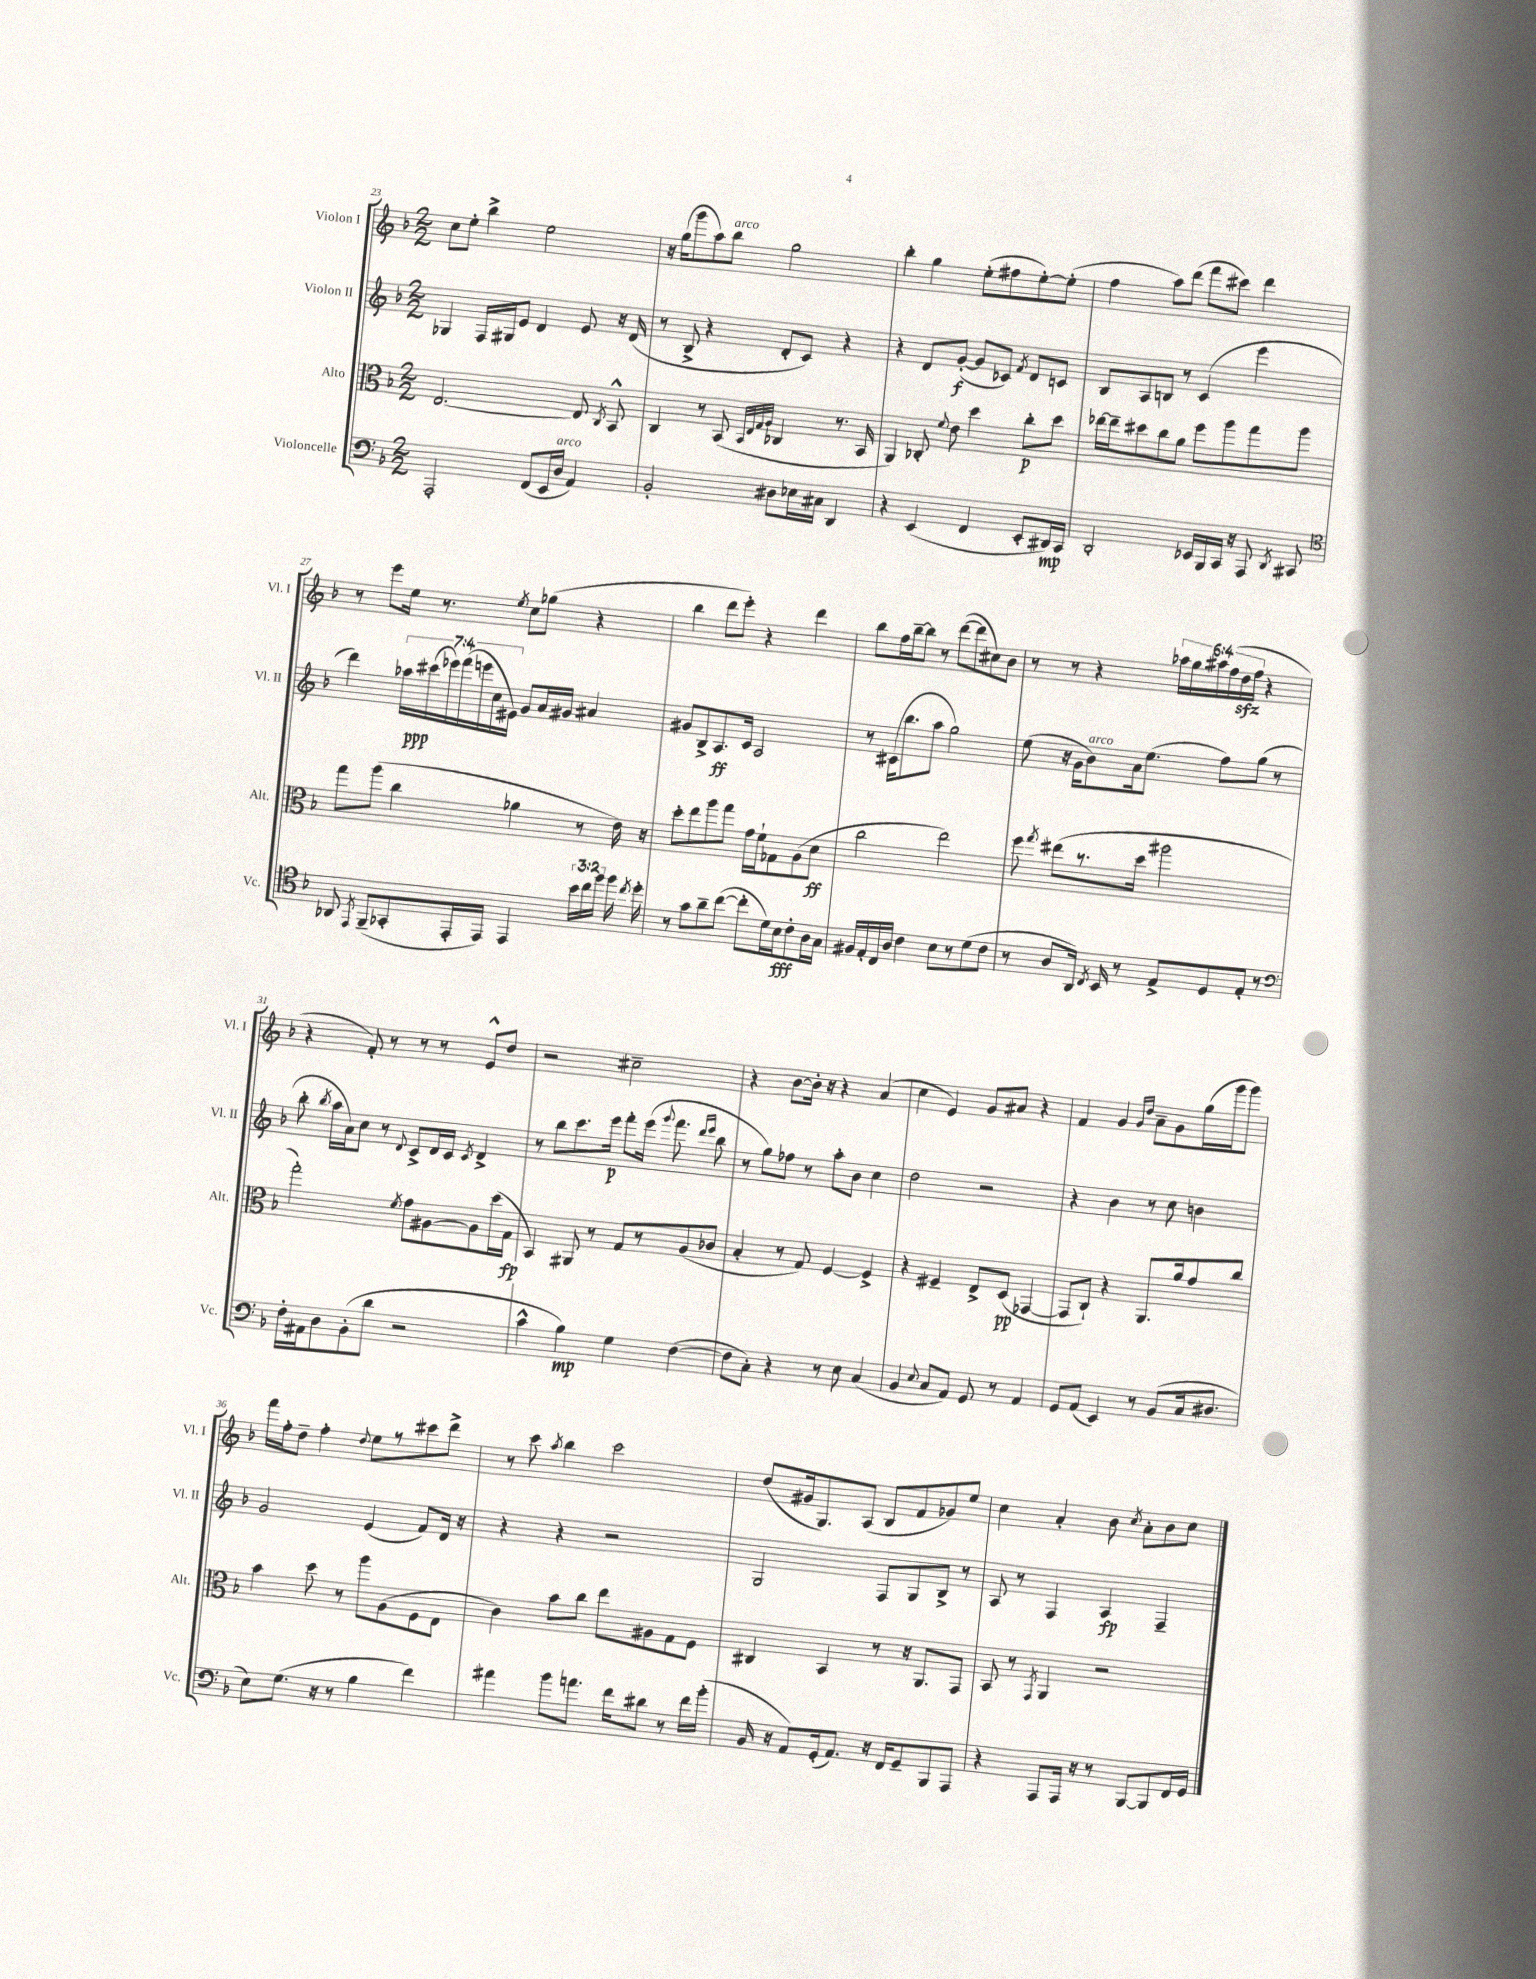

**kern	**kern	**kern	**kern
*staff4	*staff3	*staff2	*staff1
*clefF4	*clefC3	*clefG2	*clefG2
*k[b-]	*k[b-]	*k[b-]	*k[b-]
*M2/2	*M2/2	*M2/2	*M2/2
2AAA'	[2.E	4G-	8cc
.	.	.	8ee'
.	.	16F	4bb-^
.	.	16G#	.
.	.	8e	.
(8FF	.	4d	2ee
16EE	.	.	.
16D	.	.	.
4AA)	8E]	8e	.
.	8qC	.	.
.	8BB-^^	16r	.
.	.	(16d	.
=	=	=	=
2BB-'	4C	8r	16r
.	.	.	(16gg
.	.	8B-^	8ggg
.	8r	4r	8aa)
.	(8BB-	.	8bb-
.	32qqBB-	.	.
.	32qqE	.	.
.	32qqG	.	.
.	32qqA	.	.
8D#	4C-	8d'	2gg
16E-	.	8c)	.
16C#	.	.	.
4DD	8.r	4r	.
.	16BB-	.	.
=	=	=	=
4r	4AA)	4r	4bb-'
(4EE	8C-'	8d	4gg
.	8qqf	.	.
.	8e	([8g'	.
4FF	4dd	8g]	(8ee'
.	.	8c-)	8ff#
.	.	8qf	.
8EE'	8cc'	8d	[8ee')
16DD#)	8dd	8c	(8ee']
16CC	.	.	.
=	=	=	=
2DD'	[16ee-	8B-	4ff
.	16ee-~]	.	.
.	8dd#	8A	.
.	8cc	8B	8aa)
.	8a	8r	(8ddd
16EE-	8ff	(4c	8fff
16BBB-	.	.	.
16CC	8aa	.	8ccc#)
16r	.	.	.
8AAA	8gg	4eee	4ddd
8qDD	.	.	.
8CC#	8aa	.	.
=	=	=	=
*clefC4	*	*	*
8AA-	8gg	4ddd)	8r
8qEE	.	.	.
(8FF~	(8aa	.	8eee
8GG-'	4cc	28aa-	16ee
.	.	(28ccc#	.
.	.	.	8.r
.	.	28eee-)	.
.	.	(28fff	.
16EE'	.	.	.
.	.	28eee	.
.	.	28cc	.
16EE)	.	.	.
.	.	28e#)	.
.	.	.	8qee
4EE	4a-	8g	8cc
.	.	16a	(8gg-
.	.	16g#	.
24b-	8r	4a#	4r
24cc	.	.	.
24ff	.	.	.
16ff	16e)	.	.
8qcc	.	.	.
16dd'	16r	.	.
=	=	=	=
8r	8dd'	8g#	4bb-
8g	8ee	8B-^	.
8a~	8aa	8.A	8ddd
([8cc	8gg	.	8eee')
.	.	16c	.
8cc']	16g	2A	4r
.	16f`	.	.
16d)	8G-	.	.
16B-	.	.	.
8c'	(8A	.	4ddd
16A	8d	.	.
16G	.	.	.
=	=	=	=
16F#	2cc	8r	8bb-
16E'	.	.	.
16C	.	(16c#	16ff
16A	.	8.bb-	[16bb-~
4c	.	.	8bb-]
.	.	8aa	8r
8B-	2ee)	2gg)	([8ddd
8r	.	.	8ddd]
(8d	.	.	8cc#)
8c	.	.	8b-
=	=	=	=
8r	8ff	(8ee	8r
.	8qgg	.	.
8A	(8ee#	16r	8r
.	.	16g	.
16AA)	8.r	8b-)	4r
8qC	.	.	.
16BB-	.	.	.
8r	.	16a	.
.	16dd	(8.ee	.
8E^	2aa#	.	24aa-
.	.	.	24gg
.	.	.	24aa#
8D	.	8ff)	(24ff
.	.	.	24dd
.	.	.	24ff
8E'	.	(8gg	4r
8r	.	8r	.
=	=	=	=
*clefF4	*	*	*
16F'	2gg')	8bb-'	4r
16AA#	.	.	.
.	.	8qbb-	.
8D	.	16aa	.
.	.	16a)	.
(8BB-'	.	8cc	8f')
8d	.	8r	8r
.	8qf	8qqd	.
2r	8g	8c^	8r
.	[8A#	16d	8r
.	.	16c	.
.	.	8qc	.
.	8A#]	4d^	8e^^
.	(16dd	.	8dd
.	16G	.	.
=	=	=	=
4c^^	4BB-)	8r	2r
.	.	8bb-	.
4B-)	8AA#	8.ccc	.
.	8r	.	.
.	.	16eee	.
4G	8G	8fff'	2cc#~
.	8r	(16eee	.
.	.	8qqggg	.
.	.	8.fff	.
([4F	(8A	.	.
.	.	16qqddd	.
.	.	16qqeee	.
.	8c-	8bb-	.
=	=	=	=
8F]	4B-'	8r	4r
8C')	.	8gg)	.
4r	8r	8ff-	[8b-
.	8G)	8r	16b-']
.	.	.	16r
8r	[4F	8aa'	4r
8E	.	8b-	.
(4C	4F^]	4cc	(4a
=	=	=	=
4BB-	4r	2dd	4cc
8qqE	.	.	.
8C	4F#~	.	4e)
8AA)	.	.	.
8GG	8E^	2r	8g
8r	(8D	.	8a#
4AA	[4GG-	.	4r
=	=	=	=
8GG	8GG-]	4r	4f
(8AA	8C`)	.	.
4EE)	4r	4b-	4g
.	.	.	16qqg
.	.	.	16qqdd
8r	8.AA	8r	8a~
(8BB-	.	8cc	8g
.	16a	.	.
16C	8g	4b	(16gg
8.D#	.	.	16ggg
.	8cc	.	8ggg)
=	=	=	=
8E)	4b-	2g	16fff
.	.	.	16ff'
(8.G	.	.	8dd~
.	8dd	.	4ff'
16r	.	.	.
8r	8r	.	.
.	.	.	8qqdd
4B-	8aa	(4e	8ee
.	(8A	.	8r
4f)	8F	8f)	8ccc#
.	8E	16d	8ddd^
.	.	16r	.
=	=	=	=
4a#	4c)	4r	8r
.	.	.	8ccc
.	.	.	8qaa
8b-	8b-	4r	4bb-
8.a	8cc	.	.
.	8ee	2r	2ccc
16f	.	.	.
8d#	8A#	.	.
8r	8G	.	.
16f	8F	.	.
(16b-'	.	.	.
=	=	=	=
16BB-	4C#	2G	(8dd
16r	.	.	.
8AA)	.	.	16g#
.	.	.	8.G)
(16GG'	4BB-	.	.
8.AA)	.	.	.
.	.	.	(8A
16r	8r	8F	8B-
16FF	.	.	.
8GG~	16r	8G	8f
.	8.AA	.	.
8BBB-	.	8B-^	8g-)
8AAA	8GG	8r	8ee
=	=	=	=
4r	8BB-	8A	4cc
.	8r	8r	.
.	8qGG	.	.
8AAA	4AA	4F	4a'
16AAA	.	.	.
16r	.	.	.
8r	2r	4A	8b-
.	.	.	8qcc
[8BBB-	.	.	8a'
8BBB-]	.	4F~	8b-
16FF	.	.	8cc
16GG	.	.	.
==	==	==	==
*-	*-	*-	*-
